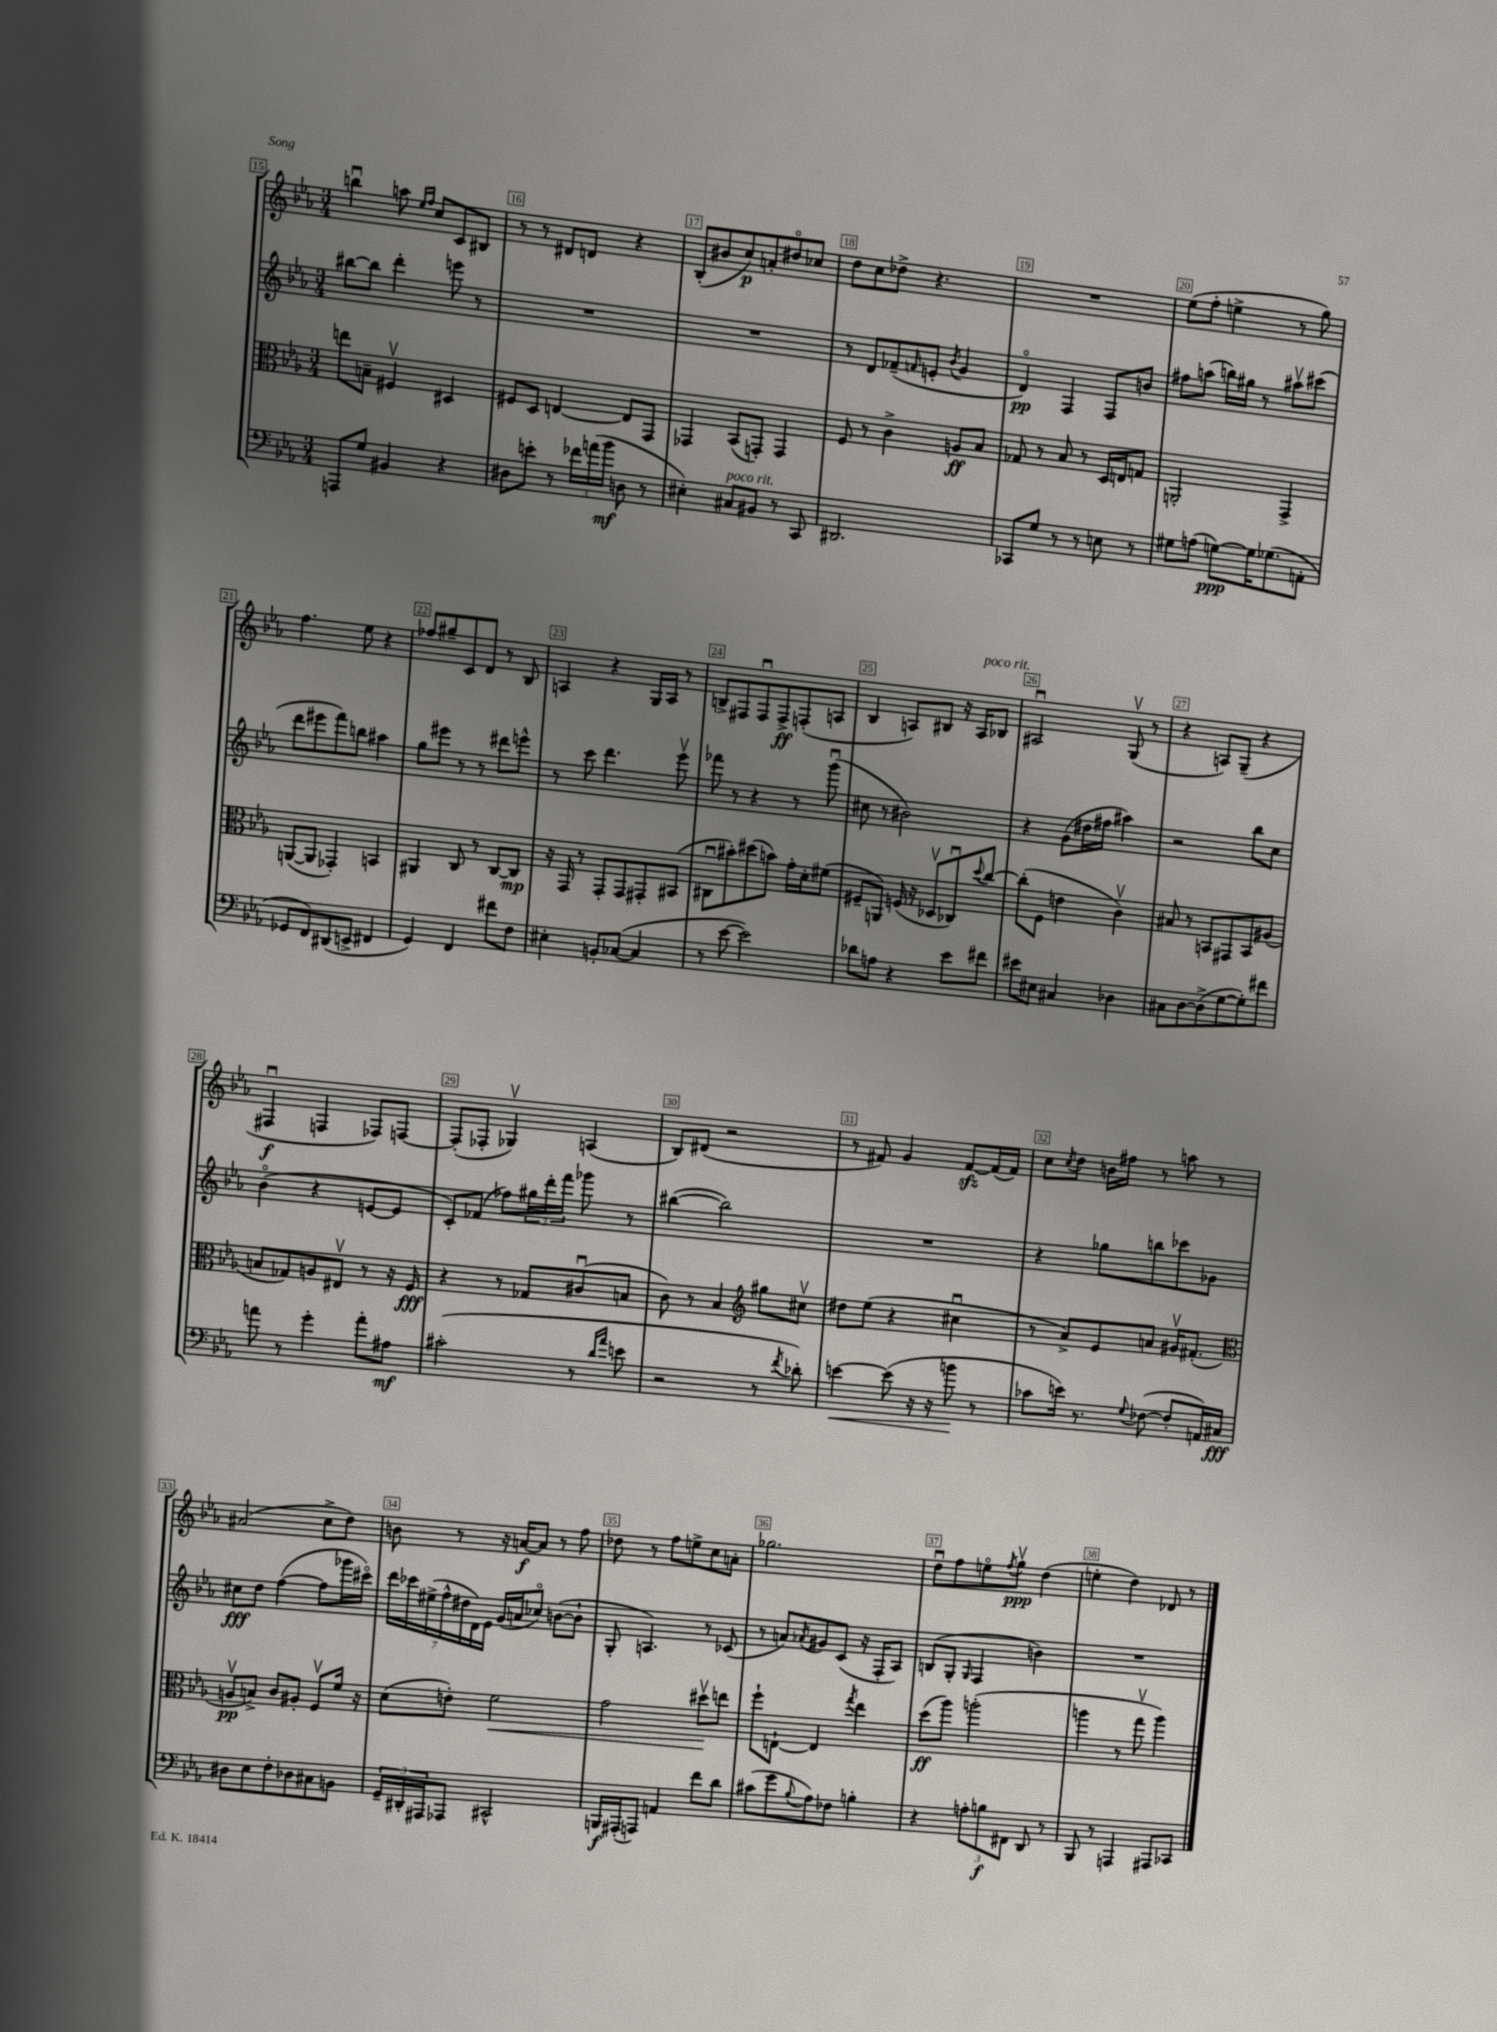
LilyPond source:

<<
\new StaffGroup <<
\new Staff = "s0" {
    \clef treble \key ees \major \numericTimeSignature \time 3/4
    b''4\downbow a''8 \grace { ees''16 f''16 } c''8 c'8 bis8 |
    r8 r8 dis'8 d'8 r4 |
    bes8-.( bis'8 c''8\p) a'8-. dis''8\flageolet ces''8 |
    d''8 c''8 des''8-> r4. |
    R2. |
    ees''8( f''8-. e''4-> r8 g''8) |
    f''4. ees''8 r4 |
    fes''8 gis''8-- c'8 d'8 r8 bes8 |
    a4 r4 g16 a16 r8 |
    b8-> fis8 fis8\downbow fis8->\ff f8-.( a8 |
    bes4 a8) bis8 r16 a16^\markup { \italic "poco rit." } bes8 |
    ais2\downbow g8\upbow( r8 |
    r4 a8) g8--( r4 |
    fis4\downbow\f f4 fes8) f8~ |
    f8-.( fes8-. ges4\upbow) a4( |
    bes8) dis'8( r2 |
    r8 fis'8) g'4 fis'8~\sfz fis'16( fis'16) |
    c''8 \acciaccatura { c''8 } d''8 b'16 fis''16 r8 a''8 r8 |
    ais'2( c''8-> d''8) |
    b'8 r8 r16 a'16~\f a'8 r8 f''8 |
    des''8 r8 f''8 e''8-> c''8 a'8-. |
    ges''2. |
    d''8\downbow f''8 e''8\flageolet \acciaccatura { f''8 } g''8\upbow\ppp d''4( |
    e''4-. d''4) des'8 r8 \bar "|." |
}
\new Staff = "s1" {
    \clef treble \key ees \major \numericTimeSignature \time 3/4
    bis''8~ bis''8 d'''4-. e'''8 r8 |
    R2. |
    R2. |
    r8 d'8 fes'8--( \grace { f'16 } e'8-. \acciaccatura { bes'8 } g'4 |
    d'4\flageolet\pp) f4 f8 b'8 |
    fis''8 a''8( b''16) gis''16 r8 ais''8\upbow cis'''8( |
    d'''8 eis'''8 f'''8) b''8 ais''4 |
    g''8 eis'''8 r8 r8 dis'''8 e'''8-^ |
    r8 c'''8 d'''4. ees'''8\upbow |
    fes'''8 r8 r4 r8 g'''8\downbow( |
    cis''8 r8 bis'2) |
    r4 g'8( dis''16 fis''16 ais''4) |
    r2 bes''8 c''8 |
    bes'4\flageolet( r4 e'8~ e'8 |
    c'8-.) fes'8( fes''8) \tuplet 3/2 { gis''16 d'''16-. f'''16 } ges'''8 r8 |
    bis''4~( bis''2) |
    R2. |
    r4 ges''8 b''8 ces'''8 ges'8 |
    cis''8\fff d''8 f''4~( f''8 ges'''16 cis'''16\flageolet) |
    \tuplet 7/4 { d'''16 ces'''16 eis''16->( f''16-^ dis''16 d'16) ees'16 } g'16( a'16 ces''8\flageolet) b'8~( b'8-! |
    g8-. a4.) r8 ces'8( |
    r8 a'8) \acciaccatura { aes'8 } gis'8 c'8( r16 f16-. aes8) |
    b8( g8-. \grace { g16 } f4 b'4) |
    R2. \bar "|." |
}
\new Staff = "s2" {
    \clef alto \key ees \major \numericTimeSignature \time 3/4
    e''8 b8-- fis4\upbow dis4 |
    fis8 d8 e4~ e8 g,8 |
    ges,4 bes,8( g,8-.) g,4 |
    f8 r8 c'4-> a8\ff bes8 |
    ges8 r8 bes8 r8 d16 e16 g8 |
    a,2-. g,4-> |
    a,8~( a,8 ges,4-.) b,4 |
    ais,4 c8 r8 c8~ c8\mp |
    r16 g,16 r8 g,8-. g,8 gis,8-. bis,8( |
    cis8\downbow bis'8-.) dis''8( b'8) g'16-. d'16-. fis'8( |
    fis8-- a,8) f16( r16 des8\upbow ces8\downbow) \appoggiatura { d''8 } c''8~ |
    c''8-.( f8 e'4 c'4\upbow) |
    bis8 r8 b,8 gis,8 b,8 ais8( |
    b8 ges8) a8 eis8\upbow r8 r16 f16\fff |
    r4 r8 ges8 cis'8\downbow( b8 |
    c'8) r8 bes4 \clef treble gis''8 cis''8\upbow |
    dis''8 ees''8( r4 cis''4\downbow |
    r8 aes'8->) ees'8 a'8 gis'16\upbow fis'8.-.( |
    \clef alto a8\upbow\pp b8->) c'8 ais8-. f8\upbow f'16 r16 |
    d'8( e'8-.) f'2\< |
    g'2 dis''8\upbow\! e''8 |
    f''8-! e8~-! e4 \acciaccatura { g''8 } ees''4 |
    d''8\ff( aes''8) a''2-.( |
    a''4 r8 g''8\upbow a''4) \bar "|." |
}
\new Staff = "s3" {
    \clef bass \key ees \major \numericTimeSignature \time 3/4
    a,,8 g8 bis,4 r4 |
    dis8 e'8-. r8 \tuplet 3/2 { fes'16 a'16( bes'16\mf } d8 r8 |
    eis4-.) cis8^\markup { \italic "poco rit." } bis,8 r8 c,8 |
    dis,2. |
    ces,8 g8 r8 r8 e8 r8 |
    gis8 a8( g8~\ppp) g16 ges8.( a,8-. |
    ges,8 f,8) dis,8( e,8-> fis,4 |
    g,4) f,4 fis'8 f8 |
    eis4-. b,8-. ces8~( ces4 |
    r8 ees'8~ ees'2) |
    des'8 a8 r4 ees'8 fis'8 |
    eis'8 eis8 cis4 des4 |
    cis8 d8~ d8->( g8~ g8-.) fis'8 |
    a'8 r8 g'4-. a'8-. ais8\mf |
    cis'2-.( r8 \grace { d'16 aes'16 } e'8 |
    r2 r8 \acciaccatura { f'8 } des'8-.) |
    e'4~\< e'8( r16 r16 b'8\! r8 |
    ces'8 e'16) r8. \appoggiatura { g8 } fes8~( fes8-. a,16) cis16\fff |
    dis8 ees8 f8-. des8 cis8 b,8 |
    \tuplet 3/2 { g,16-- dis,16-. ais,,16 } aes,,8 cis,2-^ |
    b,,16\f ais,,16-.( a,,8) a,4 f'8 d'8 |
    cis'8( g'8 \appoggiatura { bes8 } aes8) fes8 b4-. |
    r4 \tuplet 3/2 { a8-. b8\f fis,8 } d,8 r8 |
    bes,,8 r8 a,,4 ais,,8 ces,8 \bar "|." |
}
>>
>>
\layout { \context { \Score currentBarNumber = #15 \override BarNumber.break-visibility = ##(#f #t #t) barNumberVisibility = #all-bar-numbers-visible \override BarNumber.stencil = #(make-stencil-boxer 0.1 0.3 ly:text-interface::print) } }
